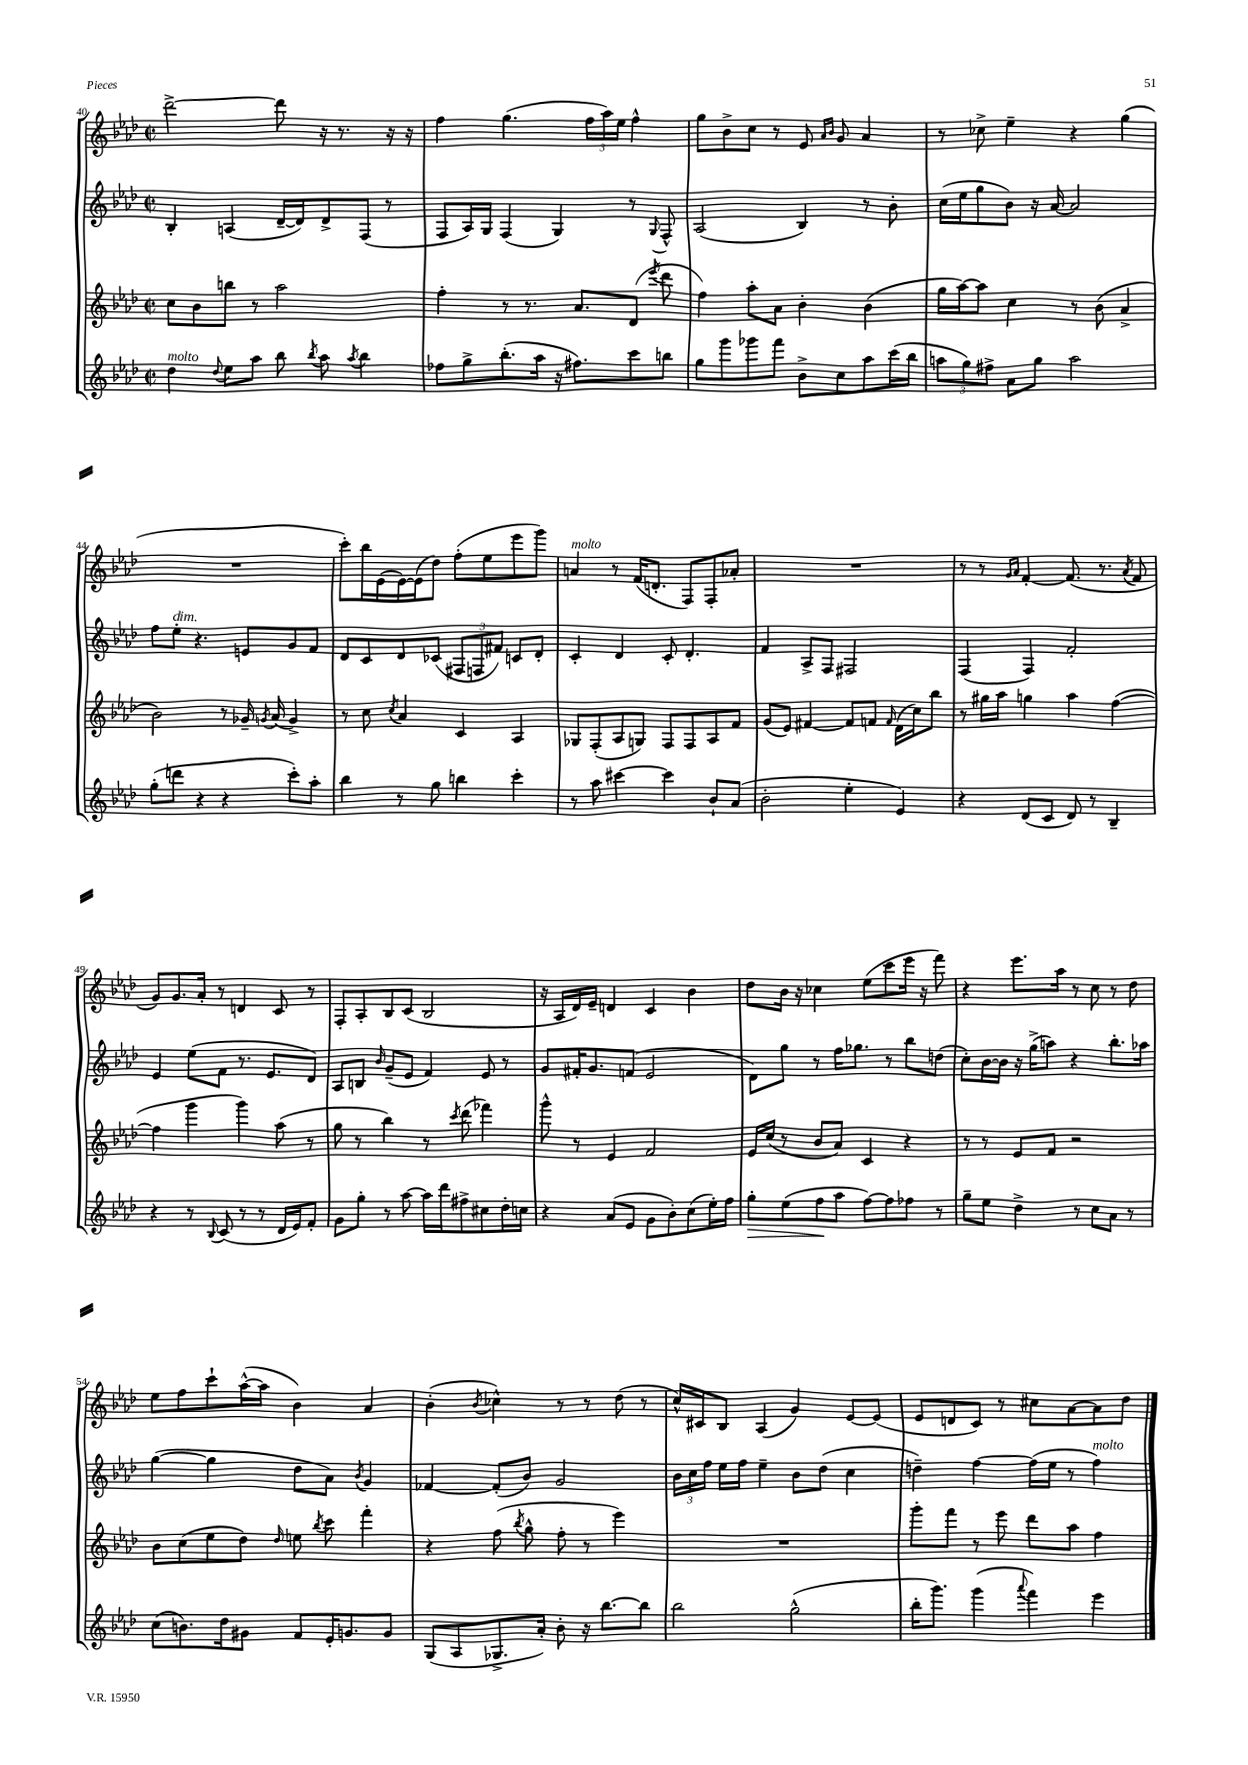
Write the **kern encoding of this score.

**kern	**dynam	**kern	**kern	**kern
*part4	*part4	*part3	*part2	*part1
*staff4	*staff4	*staff3	*staff2	*staff1
*clefG2	*	*clefG2	*clefG2	*clefG2
*k[b-e-a-d-]	*	*k[b-e-a-d-]	*k[b-e-a-d-]	*k[b-e-a-d-]
*M2/2	*	*M2/2	*M2/2	*M2/2
*met(c|)	*	*met(c|)	*met(c|)	*met(c|)
=40	=40	=40	=40	=40
!LO:TX:a:i:t=molto	!	!	!	!
4dd-\	.	8cc\L	4B-'/	[2ddd-^\
.	.	8b-\	.	.
8qqdd-/	.	.	.	.
8ee-\L	.	8bbn\J	(4An/	.
8aa-\J	.	8r	.	.
8bb-\	.	2aa-\	[16d-~/LL	8ddd-\]
.	.	.	16d-/J])	.
8qbb-/	.	.	.	.
8aa-\	.	.	8d-^/	16r
.	.	.	.	8.r
8qaa-/	.	.	.	.
4bb-\	.	.	(8F/J	.
.	.	.	8r	16r
.	.	.	.	16r
=41	=41	=41	=41	=41
8ff-X\L	.	4ff'\	8F/L	4ff\
8gg^\	.	.	16A-/L)	.
.	.	.	16G/JJ	.
(8.bb-'\	.	8r	(4F/	(4.gg\
.	.	8.r	.	.
16aa-\Jk	.	.	.	.
16r	.	.	4G/)	.
8.ff#X\L)	.	8.a-/L	.	.
.	.	.	.	24ff\LL
.	.	.	.	24aa-\)
.	.	.	.	24ee-\JJ
8ccc\	.	(8d-/J	8r	4ff^^\
.	.	8qeee-/	8qqG/	.
8bbn\J	.	8ddd-\	8F^^/	.
=42	=42	=42	=42	=42
8gg\L	.	4ff\)	(2A-/	8gg\L
8ggg\	.	.	.	8b-^\
8ggg-X\	.	8aa-'\L	.	8cc\J
8fff\J	.	8a-\J	.	8r
8b-^\L	.	4b-'\	4B-/)	8e-/
.	.	.	.	16qqa-/LL
.	.	.	.	16qqb-/JJ
8cc\	.	.	.	8g/
8aa-\	.	(4b-\	8r	4a-/
(16ccc\L	.	.	8b-'\	.
16bb-\JJ	.	.	.	.
=43	=43	=43	=43	=43
12aan\L	.	16gg\LL	(16cc\LL	8r
.	.	[16aa-\J)	16ee-\J	.
12gg\)	.	.	.	.
.	.	8aa-\J]	8gg\	8cc-X^\
12ff#X^\J	.	.	.	.
8a-\L	.	4cc\	8b-\J)	4ee-~\
8gg\J	.	.	16r	.
.	.	.	[16a-/	.
2aa\	.	8r	2a-/]	4r
.	.	(8b-\	.	.
.	.	4a-^/	.	(4gg\
!!LO:LB:g=z
=44	=44	=44	=44	=44
(8gg'\L	.	2b-\)	8ff\L	1r
!	!	!	!LO:TX:a:i:t=dim.	!
8dddn\J	.	.	8ee-'\J	.
4r	.	.	4.r	.
4r	.	8r	.	.
.	.	16g-X~/	8en/L	.
.	.	8qgn/	.	.
.	.	(16a-/	.	.
8ccc'\L)	.	4g^/)	8g/	.
8aa-'\J	.	.	8f/J	.
=45	=45	=45	=45	=45
4bb-\	.	8r	8d-/L	8ccc'\L)
.	.	8cc\	8c/	16bb-\L
.	.	.	.	(16e-\
.	.	8qcc/	.	.
8r	.	4a-/	8d-/	[16e-\)
.	.	.	.	(16e-\J]
8gg\	.	.	(8c-X/J	8dd-\J)
4bbn\	.	4c/	12F#X/L	(8ff'\L
.	.	.	12Fn/	.
.	.	.	.	8ee-\
.	.	.	12f#X/J)	.
4ccc'\	.	4A-/	8cn/L	8eee-\
.	.	.	8d-'/J	8ggg\J)
=46	=46	=46	=46	=46
!	!	!	!	!LO:TX:a:i:t=molto
8r	.	8G-X/L	4c'/	4an/
8aa-\	.	(8F'/	.	.
[4ccc#X\	.	8A-/	4d-/	8r
.	.	8Gn/J)	.	(16f/KL
.	.	.	.	8.dn'/J
4ccc#\]	.	8F/L	8c'/	.
.	.	8F/	4.d-'/	8F/L)
8b-`/L	.	8A-/	.	8F'/
(8a-/J	.	8f/J	.	8a-X'/J
=47	=47	=47	=47	=47
2b-'\	.	(8g/L	4f/	1r
.	.	8e-/J)	.	.
.	.	[4f#X/	8A-^/L	.
.	.	.	8F/J	.
4ee-'\	.	8f#/L]	2F#X/	.
.	.	8fn/J	.	.
.	.	16qqf/	.	.
4e-/)	.	(16d-\LL	.	.
.	.	16cc\J)	.	.
.	.	8bb-\J	.	.
=48	=48	=48	=48	=48
4r	.	8r	(4F/	8r
.	.	16gg#X\LL	.	8r
.	.	16aa-\JJ	.	.
.	.	.	.	16qqg/LL
.	.	.	.	16qqa-/JJ
(8d-/L	.	4ggn\	4F/)	[4f'/
8c/J	.	.	.	.
8d-/)	.	4aa-\	2f'/	(8.f/]
8r	.	.	.	.
.	.	.	.	8.r
4B-~/	.	([4ff\	.	.
.	.	.	.	8qa-/
.	.	.	.	8f/
!!LO:LB:g=z
=49	=49	=49	=49	=49
4r	.	4ff\]	4e-/	8g/L)
.	.	.	.	8.g/
8r	.	4ggg\	(8ee-\L	.
.	.	.	.	16a-'/Jk
8qqB-/	.	.	.	.
(8c/	.	.	8f\J	8r
8r	.	4ggg\)	8.r	4dn/
8r	.	.	.	.
.	.	.	8.e-/L	.
16d-/LL	.	(8aa-\	.	8c/
16e-/J)	.	.	.	.
8f'/J	.	8r	8d-/J)	8r
=50	=50	=50	=50	=50
8g\L	.	8gg\	8A-/L	8F'/L
8gg'\J	.	8r	8Bn/J	8A-'/
.	.	.	16qqb-/	.
8r	.	4bb-\)	(8g~/L	8B-/
[8aa-\	.	.	8e-/J	(8c/J
16aa-\LL]	.	8r	4f/)	2B-/
16ddd-\J	.	.	.	.
.	.	8qccc/	.	.
8ff#X^\	.	(8ddd-\	.	.
8cc#X\	.	4fff-X\)	8e-/	.
16dd-'\L	.	.	8r	.
16ccn\JJ	.	.	.	.
=51	=51	=51	=51	=51
4r	.	8ggg^^\	8g/L	16r
.	.	.	.	16A-/LL
.	.	8r	16f#X'/K	16d-/)
.	.	.	8.g/	16e-~/JJ
(8a-/L	.	4e-/	.	4dn/
8e-/J	.	.	(8fn/J	.
8g\L	.	2f/	2e-/	4c/
8b-'\)	.	.	.	.
(8cc\	.	.	.	4b-\
16ee-'\L)	.	.	.	.
16ff\JJ	.	.	.	.
=52	=52	=52	=52	=52
!	!LO:HP:b	!	!	!
8gg'\L	>	16e-/LL	8d-\L)	8dd-\L
.	.	(16cc/JJ	.	.
(8ee-\	.	8r	8gg\J	16b-\Jk
.	.	.	.	16r
8ff\	.	8b-/L	8r	4cc-X\
8aa-\J	]	8a-/J)	16ff\KL	.
.	.	.	8.gg-X\J	.
[8ff\L)	.	4c/	.	(8ee-\L
8ff\]	.	.	8r	8ccc\
8ff-X\J	.	4r	8bb-\L	16eee-\Jk
.	.	.	.	16r
8r	.	.	(8ddn\J	8fff\)
=53	=53	=53	=53	=53
8gg~\L	.	8r	8cc'\L)	4r
8ee-\J	.	8r	[16b-\L	.
.	.	.	16b-\JJ]	.
4dd-^\	.	8e-/L	16r	8.eee-\L
.	.	.	(16gg^\KL	.
.	.	8f/J	8aan\J)	.
.	.	.	.	16aa-\Jk
8r	.	2r	4r	8r
8cc\L	.	.	.	8cc\
8a-\J	.	.	8.bb-'\L	8r
8r	.	.	.	8dd-\
.	.	.	16aa-X\Jk	.
!!LO:LB:g=z
=54	=54	=54	=54	=54
(8cc\L	.	8b-\L	([4gg\	8ee-\L
8.bn\)	.	(8cc\	.	8ff\
.	.	8ee-\	4gg\]	8ccc`\
16dd-\k	.	.	.	.
8g#X\J	.	8dd-\J)	.	([16aa-^^\L
.	.	.	.	16aa-\JJ]
.	.	16qqdd-/	.	.
8f/L	.	8een\	8dd-\L	4b-\)
.	.	8qbb-/	.	.
16e-'/K	.	8ccc\	8a-\J)	.
8.gn/	.	.	.	.
.	.	.	8qb-/	.
.	.	4fff'\	4g/	4a-/
8g/J	.	.	.	.
=55	=55	=55	=55	=55
(8G/L	.	4r	[4f-X/	(4b-'\
8A-/	.	.	.	.
.	.	.	.	8qb-/
8.G-X^/	.	(8ff\	(8f-'/L]	4cc-X^^\)
.	.	8qbb-/	.	.
.	.	8gg^^\	8b-/J)	.
16a-'/Jk)	.	.	.	.
8b-'\	.	8ff'\	2g/	8r
16r	.	8r	.	8r
[8.bb-\L	.	.	.	.
.	.	4eee-\)	.	(8dd-\
8bb-\J]	.	.	.	8r
=56	=56	=56	=56	=56
2bb-\	.	1r	24b-\LL	16cc^^/LL)
.	.	.	24cc\	.
.	.	.	.	16c#X/J
.	.	.	24ff\JJ	.
.	.	.	16ee-\LL	8B-/J
.	.	.	16ff\JJ	.
.	.	.	4ee-~\	(4A-/
(2gg^^\	.	.	8b-\L	4g/)
.	.	.	(8dd-\J	.
.	.	.	4cc\	[8e-/L
.	.	.	.	(8e-/J]
=57	=57	=57	=57	=57
16bb-'\KL	.	8ggg'\L	4ddn~\)	8e-/L
8.ggg\J)	.	.	.	.
.	.	8fff\J	.	8dn/
(4ggg\	.	8r	[4ff\	8c/J)
.	.	8eee-\	.	8r
8qqaaa-/	.	.	.	.
4fff\)	.	8ddd-\L	(16ff\LL]	8cc#X\L
.	.	.	16ee-\JJ	.
.	.	8aa-\J	8r	[8a-\
!	!	!	!LO:TX:a:i:t=molto	!
4eee-\	.	4ff\	4ff\)	8a-\]
.	.	.	.	8dd-\J
==	==	==	==	==
*-	*-	*-	*-	*-
